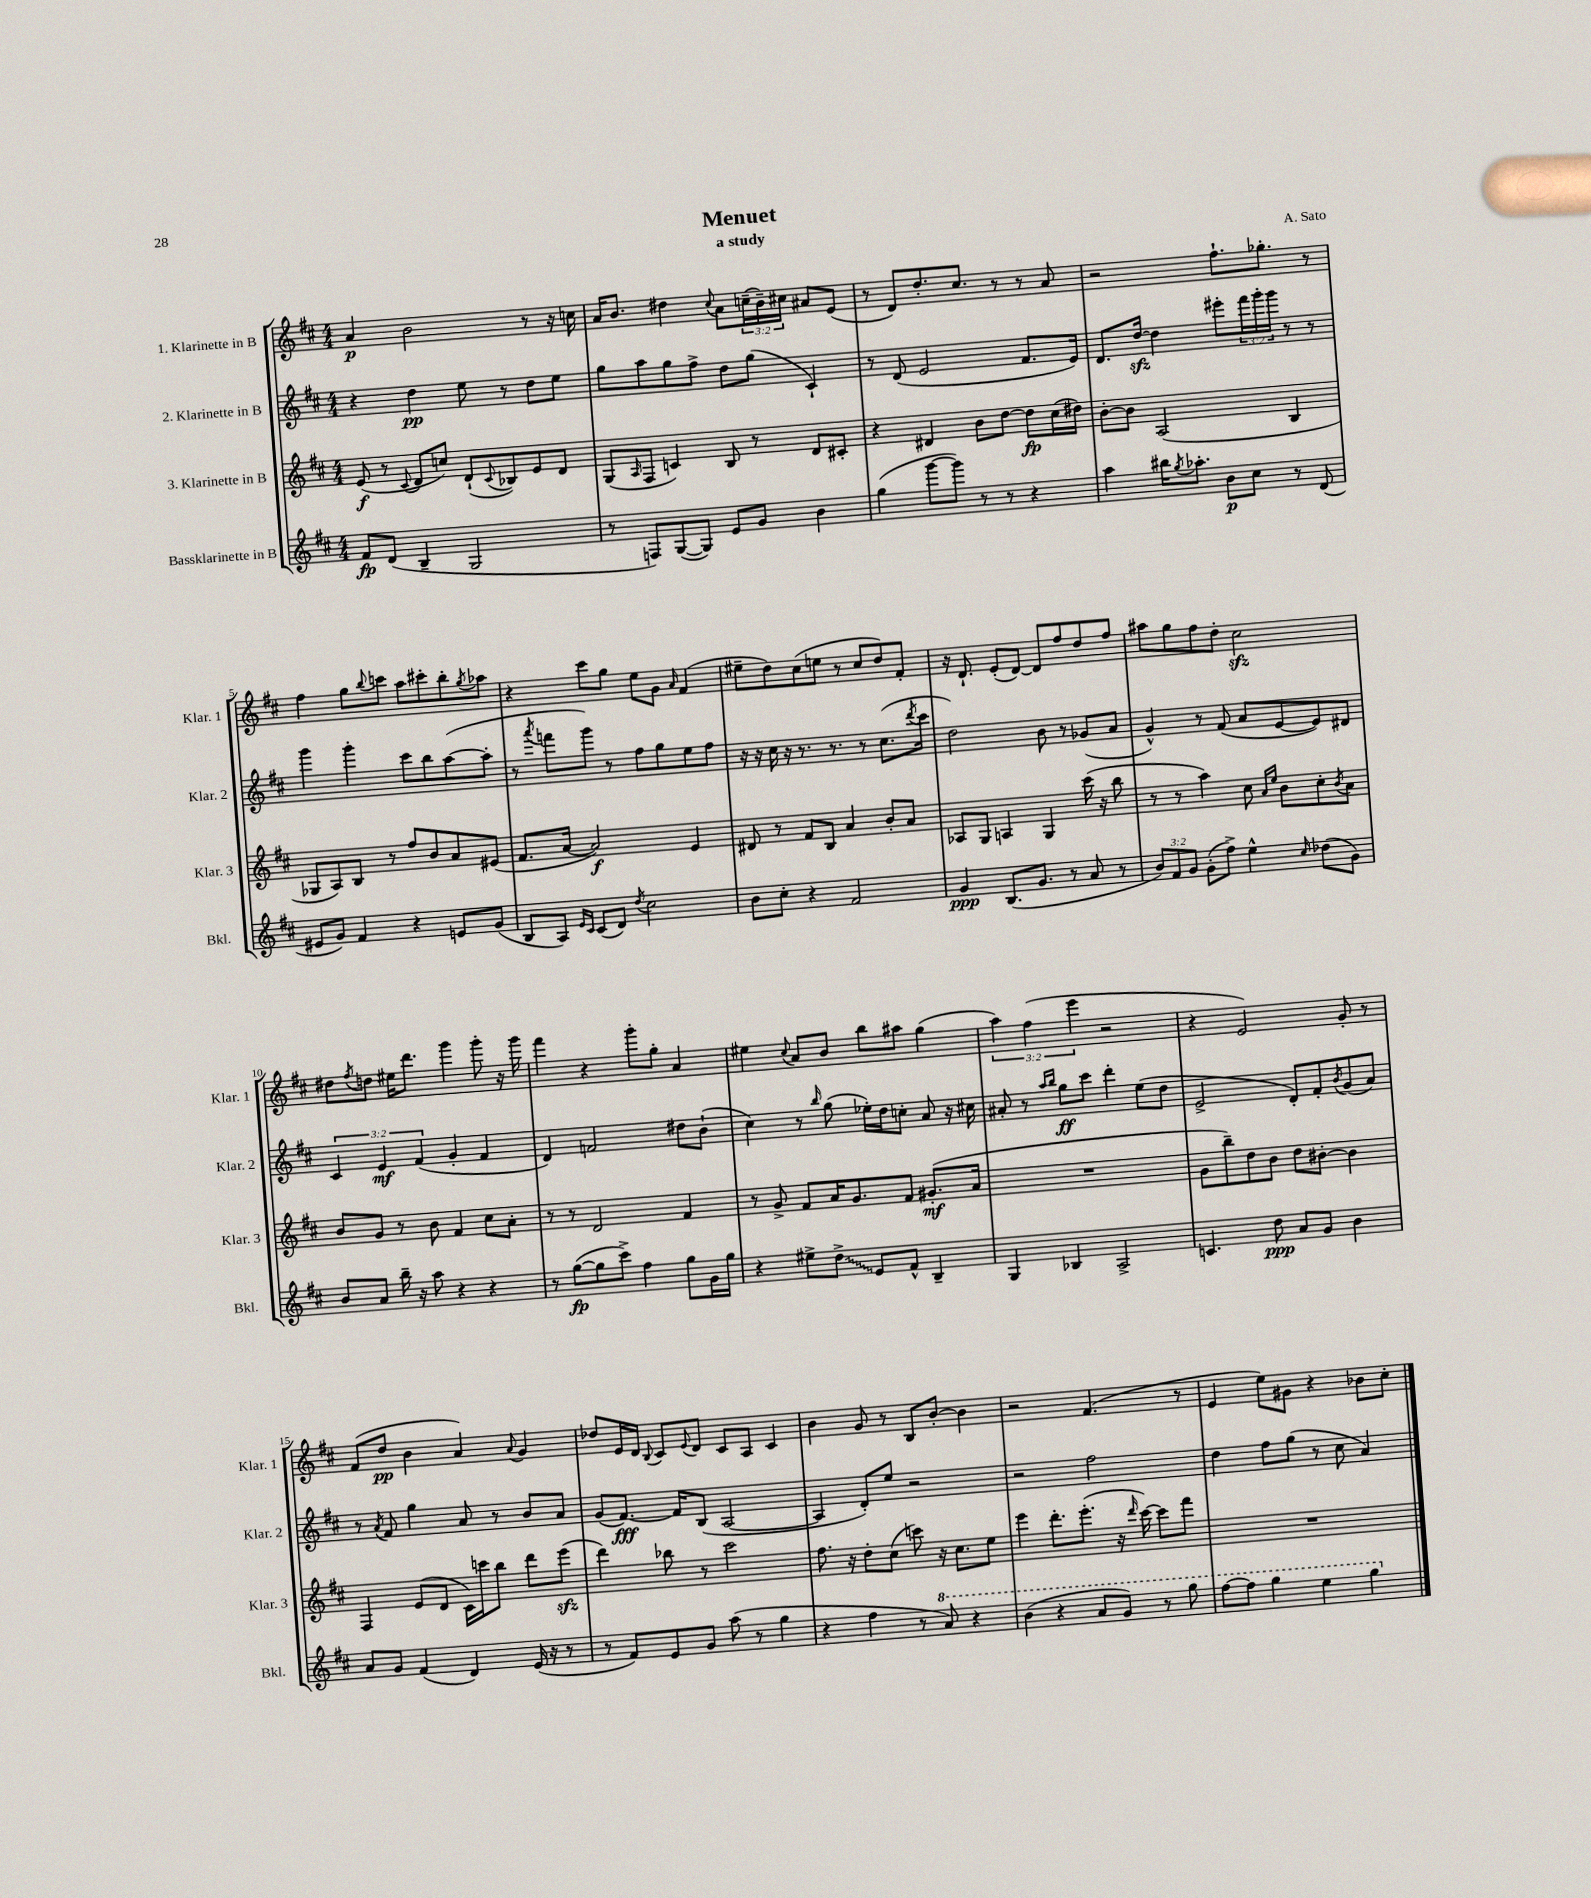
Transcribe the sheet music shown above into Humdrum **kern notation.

**kern	**kern	**kern	**kern
*staff4	*staff3	*staff2	*staff1
*clefG2	*clefG2	*clefG2	*clefG2
*k[f#c#]	*k[f#c#]	*k[f#c#]	*k[f#c#]
*M4/4	*M4/4	*M4/4	*M4/4
8f#	(8e	4r	4a
(8d	8r	.	.
.	8qqc#	.	.
4B~	8d	4dd	2b
.	8cc)	.	.
2G	(8d`	8ee	.
.	8qqc#	.	.
.	8B-)	8r	.
.	8e	8dd	8r
.	8d	8ee	16r
.	.	.	16cc
=	=	=	=
8r	(8G	8gg	16a
.	.	.	8.b
.	16qqA	.	.
8F)	8F#	8aa	.
([8G	4c)	8gg	4dd#
8G])	.	8ff#^	.
.	.	.	8qqcc#
8e	8B	8dd	8a
8g	8r	(8gg	(24cc~
.	.	.	24b~)
.	.	.	24cc#
4b	8d	4c#`)	8a#
.	8c#'	.	(8e
=	=	=	=
(4gg	4r	8r	8r
.	.	(8d	8d)
[8ggg	4d#	2e	8.dd'
8ggg])	.	.	.
.	.	.	8.cc#
8r	8b	.	.
8r	[8dd	.	8r
4r	8dd]	8.f#	8r
.	(16cc#	.	8a
.	16dd#)	16e)	.
=	=	=	=
4aa	[8b'	8.d	2r
.	8b]	.	.
.	.	[16dd	.
16bb#	(2A	4dd]	.
8qgg	.	.	.
8.aa-'	.	.	.
8b	.	8eee#'	8.ff#`
8cc#	.	24fff#	.
.	.	24ggg'	.
.	.	.	8.gg-'
.	.	24ggg	.
8r	4B	8r	.
(8d	.	8r	8r
=	=	=	=
8e#	8G-	4ggg	4ff#
8g)	8A)	.	.
4f#	8B	4ggg'	8gg
.	.	.	8qqbb
.	8r	.	8ccc
4r	8ff#	8ccc#	8aa
.	8b	8bb	8ccc#'
8e	8a	([8aa	8bb'
.	.	.	8qgg
(8g	(8e#	8aa']	8aa-
=	=	=	=
8B	8.f#	8r	4r
.	.	8qaaa	.
8A)	.	8fff	.
.	[16a	.	.
16qqe	.	.	.
16qqc#	.	.	.
(8c#	2a])	8ggg)	8ccc#
8d)	.	8r	8gg
8qdd	.	.	.
2cc#	.	8ff#	8ee
.	.	8gg	8g
.	.	.	16qqa
.	4e	8ee	(4f#
.	.	8ff#	.
=	=	=	=
8b	8d#	16r	8ee#~
.	.	16r	.
8cc#'	8r	16cc#	8dd)
.	.	16r	.
4r	8f#	8.r	(8cc#
.	8B	.	8ee
.	.	8.r	.
2f#	4a	.	8r
.	.	8r	8cc#
.	8b'	(8.cc#	8dd)
.	8a	.	8f#'
.	.	8qddd	.
.	.	16ccc#	.
=	=	=	=
4g	8A-	2dd)	16r
.	.	.	8.d`
.	8G	.	.
(8.B	4A	.	(8e'
.	.	.	[8d)
8.g	.	.	.
.	4G	8b	8d]
8r	.	8r	8ff#
8a	(16ccc#	(8g-	8dd
.	16r	.	.
8r	8bb	8a	8ff#
=	=	=	=
12b)	8r	4g^^)	8aa#
12f#	.	.	.
.	8r	.	8gg
12g	.	.	.
(8g'	4aa)	8r	8ff#
8ff#^)	.	(8f#	8dd'
4ee^^	8cc#	8a	2cc#
.	16qqa	.	.
.	16qqee	.	.
.	8b	[8e	.
16qqcc#	.	.	.
(8dd-	8cc#'	8e])	.
.	8qb	.	.
8g)	8a	8d#	.
=	=	=	=
8b	8b	6c#	8dd#
.	.	.	8qff#
8a	8g	.	8dd
.	.	6e	.
16bb~	8r	.	16ee#
16r	.	.	8.ddd
.	.	(6f#	.
8aa	8b	.	.
4r	4f#	4g'	4ggg
4r	8cc#	4f#	8ggg'
.	8a'	.	16r
.	.	.	16ggg
=	=	=	=
8r	8r	4d)	4fff#
([8gg	8r	.	.
8gg]	2d	2f	4r
8ccc#^)	.	.	.
4ff#	.	.	8ggg'
.	.	.	8gg'
8gg	4f#	8dd#	4a
16g	.	(8b`	.
16gg	.	.	.
=	=	=	=
4r	8r	4cc#)	4ee#
.	8g^	.	.
.	.	.	8qqcc#
8ee#^	8f#	8r	8a
.	.	16qqbb	.
8dd^	16a	(8gg	8b
.	8.g	.	.
8e	.	16ee-')	8bb
.	.	16dd	.
8f#^^	8f#	8cc'	8aa#
4B~	(8.g#'	8a	(4gg
.	.	16r	.
.	16a	16cc#	.
=	=	=	=
4G	1r	8a#'	6aa)
.	.	8r	.
.	.	.	(6ff#
.	.	16qqaa	.
.	.	16qqbb	.
4B-	.	8gg	.
.	.	.	6eee
.	.	8ccc#	.
2A^	.	4ddd'	2r
.	.	(8ee	.
.	.	8dd	.
=	=	=	=
4.c	8g	2e^	4r
.	8bb~)	.	.
.	8dd	.	2e)
8dd	8b	.	.
8a	8dd	8d')	.
8g	[8b#'	8f#'	.
.	.	8qb	.
4b	4b#]	(8g	8g'
.	.	8a)	8r
=	=	=	=
8a	4F#	8r	(8f#
.	.	8qa	.
8g	.	8f#	8dd
(4f#	(8e	4gg	4b
.	8d	.	.
4d)	16c#)	8a	4a)
.	16ccc	.	.
.	8bb	8r	.
.	.	.	8qqa
(16e	8ddd	8b	4g
16r	.	.	.
8r	(8eee	8a	.
=	=	=	=
8r	4ddd)	(8g	8dd-
8f#)	.	[8.f#)	16e
.	.	.	16d
.	.	.	8qqB
8e	8bb-	.	8c#
.	.	16f#]	.
.	.	.	8qqe
8g	8r	(8B	8d
(8aa	2ccc#	[2A	8c#
8r	.	.	8A
4gg	.	.	4c#
=	=	=	=
4r	8.ff#	4A]	4b
.	16r	.	.
4ff#	8dd'	8d')	8g
.	(8cc#	8ee	8r
8r	8ccc)	2r	8B
8aa)	16r	.	[8b'
.	8.cc#	.	.
4r	.	.	4b]
.	8ee	.	.
=	=	=	=
(4bb	4eee	2r	2r
4r	8.ddd'	.	.
.	(8.eee'	.	.
8aa	.	2ff#	(4.f#
8gg)	16r	.	.
.	16qqddd	.	.
.	[16ccc#)	.	.
8r	8ccc#]	.	.
8ggg	8fff#	.	8r
=	=	=	=
[8fff#	1r	4dd	4e
8fff#]	.	.	.
4ggg	.	8ff#	8ee)
.	.	(8gg	8g#
4eee	.	8r	4r
.	.	8cc#	.
4ggg	.	4a)	8b-
.	.	.	8cc#'
==	==	==	==
*-	*-	*-	*-
